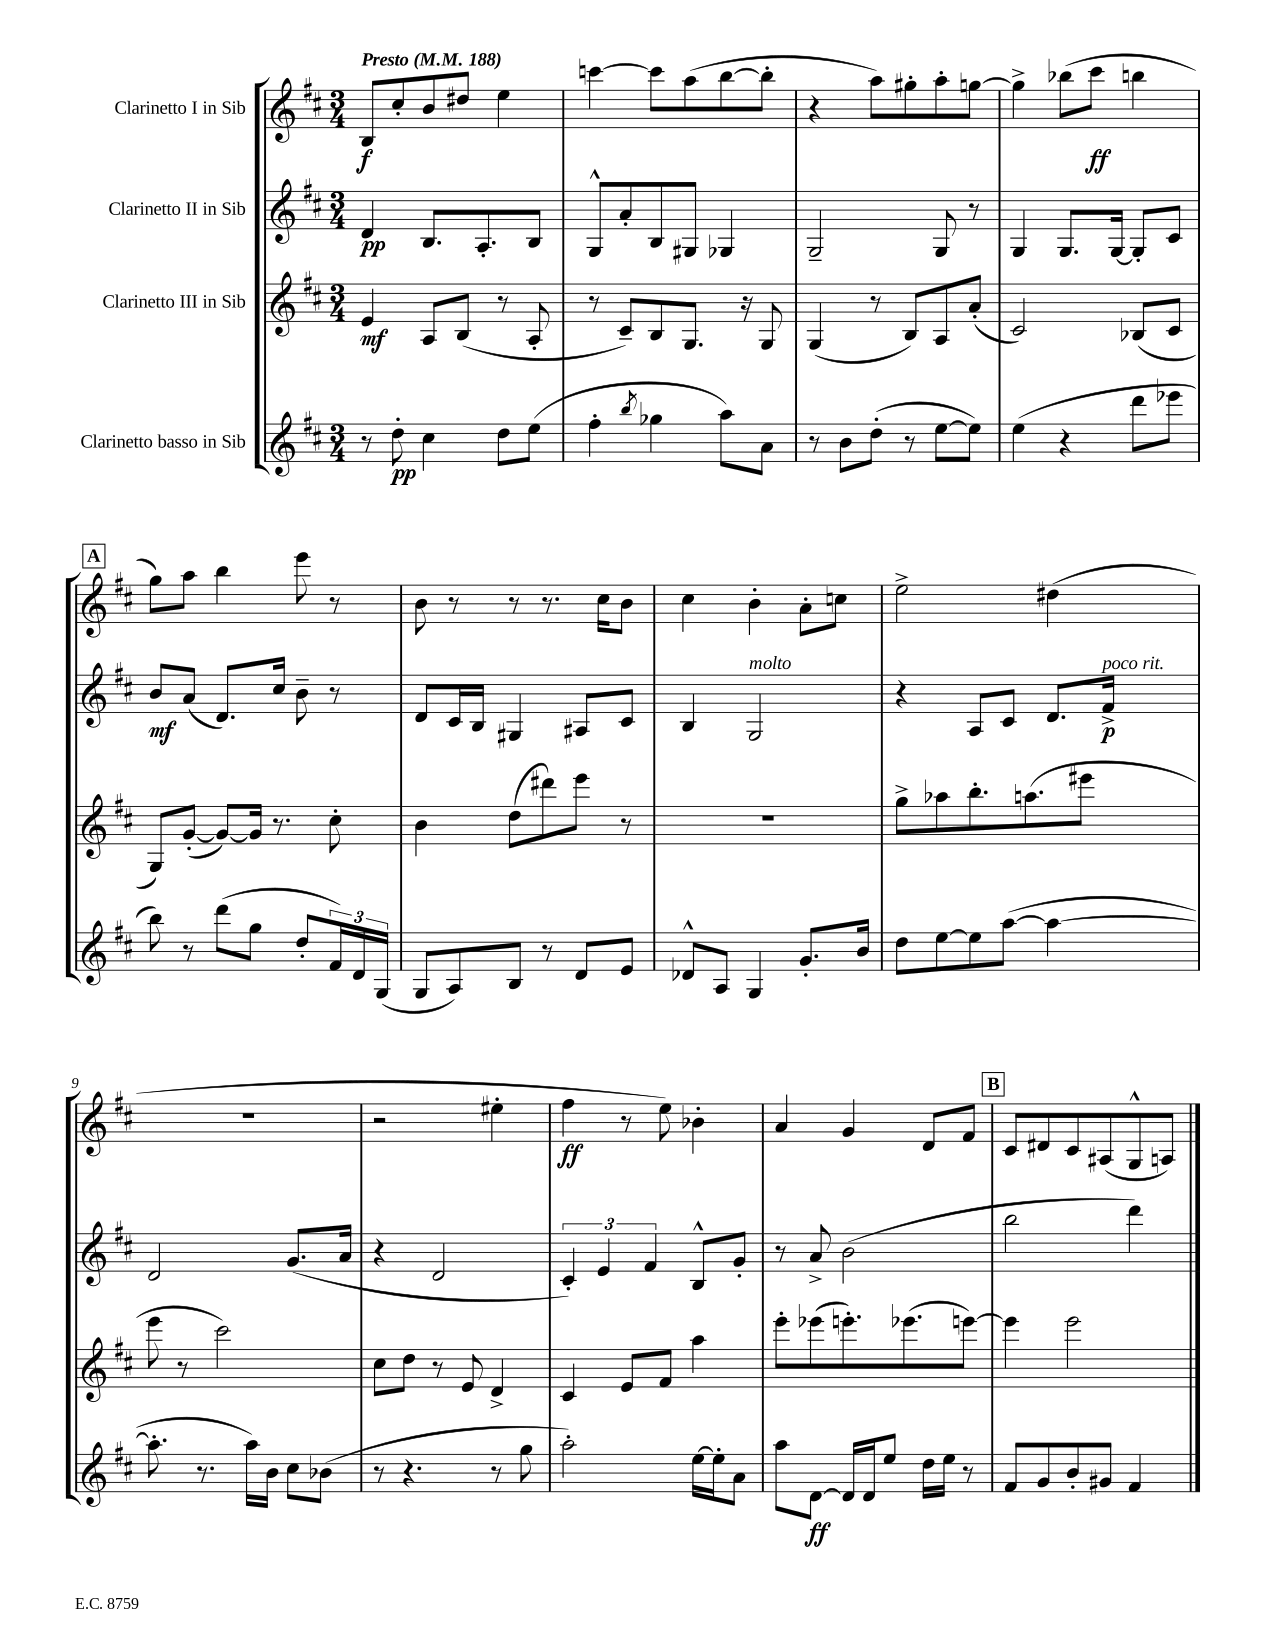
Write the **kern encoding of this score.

**kern	**kern	**kern	**kern
*staff4	*staff3	*staff2	*staff1
*clefG2	*clefG2	*clefG2	*clefG2
*k[f#c#]	*k[f#c#]	*k[f#c#]	*k[f#c#]
*M3/4	*M3/4	*M3/4	*M3/4
*MM188	*MM188	*MM188	*MM188
8r	4e/	4d/	8B/L
8dd'\	.	.	8cc#'/
4cc#\	8A/L	8.B/L	8b/
.	(8B/J	.	8dd#/J
.	.	8.A'/	.
8dd\L	8r	.	4ee\
(8ee\J	8A'/	8B/J	.
=	=	=	=
4ff#'\	8r	8G^^/L	[4ccc\
.	8c#~/L)	8a'/	.
8qbb/	.	.	.
4gg-\	8B/	8B/	8ccc\]L
.	8.G/J	8G#/J	(8aa\
8aa\L)	.	4G-/	[8bb\
.	16r	.	.
8a\J	8G/	.	8bb'\]J
=	=	=	=
8r	(4G/	2G~/	4r
8b\L	.	.	.
(8dd'\J	8r	.	8aa\L)
8r	8B/L)	.	8gg#'\
[8ee\L	8A/	8G/	8aa'\
8ee\]J)	(8a'/J	8r	[8gg\J
=	=	=	=
(4ee\	2c#/)	4G/	4gg^\]
4r	.	8.G/L	(8bb-\L
.	.	.	8ccc#\J
.	.	[16G/Jk	.
8ddd\L	(8B-/L	8G'/]L	4bb\
8eee-\J	8c#/J	8c#/J	.
=	=	=	=
8bb\)	8G/L)	8b/L	8gg\L)
8r	([8g'/J	(8a/J	8aa\J
(8ddd\L	8g/_L)	8.d/L)	4bb\
8gg\J	16g/]Jk	.	.
.	8.r	16cc#/Jk	.
8dd'/L	.	8b~\	8eee\
24f#/L)	8cc#'\	8r	8r
24d/	.	.	.
(24G/JJ	.	.	.
=	=	=	=
8G/L	4b\	8d/L	8b\
8A/)	.	16c#/L	8r
.	.	16B/JJ	.
8B/J	(8dd\L	4G#/	8r
8r	8ddd#\)	.	8.r
8d/L	8eee\J	8A#/L	.
.	.	.	16cc#\LK
8e/J	8r	8c#/J	8b\J
=	=	=	=
8d-^^/L	2.r	4B/	4cc#\
8A/J	.	.	.
4G/	.	2G/	4b'\
8.g'/L	.	.	8a'\L
.	.	.	8cc\J
16b/Jk	.	.	.
=	=	=	=
8dd\L	8gg^\L	4r	2ee^\
[8ee\	8aa-\	.	.
8ee\]	8.bb'\	8A/L	.
([8aa\J	.	8c#/J	.
.	(8.aa\	.	.
4aa\_	.	8.d/L	(4dd#\
.	8eee#\J	.	.
.	.	16f#^/Jk	.
=	=	=	=
8.aa'\]	8eee\	2d/	2.r
.	8r	.	.
8.r	.	.	.
.	2ccc#\)	.	.
16aa\LL)	.	.	.
16b\JJ	.	.	.
8cc#\L	.	(8.g/L	.
(8b-\J	.	.	.
.	.	16a/Jk	.
=	=	=	=
8r	8cc#\L	4r	2r
4.r	8dd\J	.	.
.	8r	2d/	.
.	8e/	.	.
8r	4d^/	.	4ee#'\
8gg\	.	.	.
=	=	=	=
2aa'\)	4c#/	6c#'/)	4ff#\
.	.	6e/	.
.	8e/L	.	8r
.	.	6f#/	.
.	8f#/J	.	8ee\)
[16ee\LL	4aa\	8B^^/L	4b-'\
16ee'\]J	.	.	.
8a\J	.	8g'/J	.
=	=	=	=
8aa\L	8eee'\L	8r	4a/
[8d\J	(8eee-\	8a^/	.
16d/]LL	8.eee'\)	(2b\	4g/
16d/J	.	.	.
8ee/J	.	.	.
.	(8.eee-\	.	.
16dd\LL	.	.	8d/L
16ee\JJ	.	.	.
8r	[8eee\J)	.	8f#/J
=	=	=	=
8f#/L	4eee\]	2bb\	8c#/L
8g/	.	.	8d#/
8b'/	2eee\	.	8c#/
8g#/J	.	.	(8A#/
4f#/	.	4ddd\)	8G^^/
.	.	.	8A/J)
==	==	==	==
*-	*-	*-	*-
